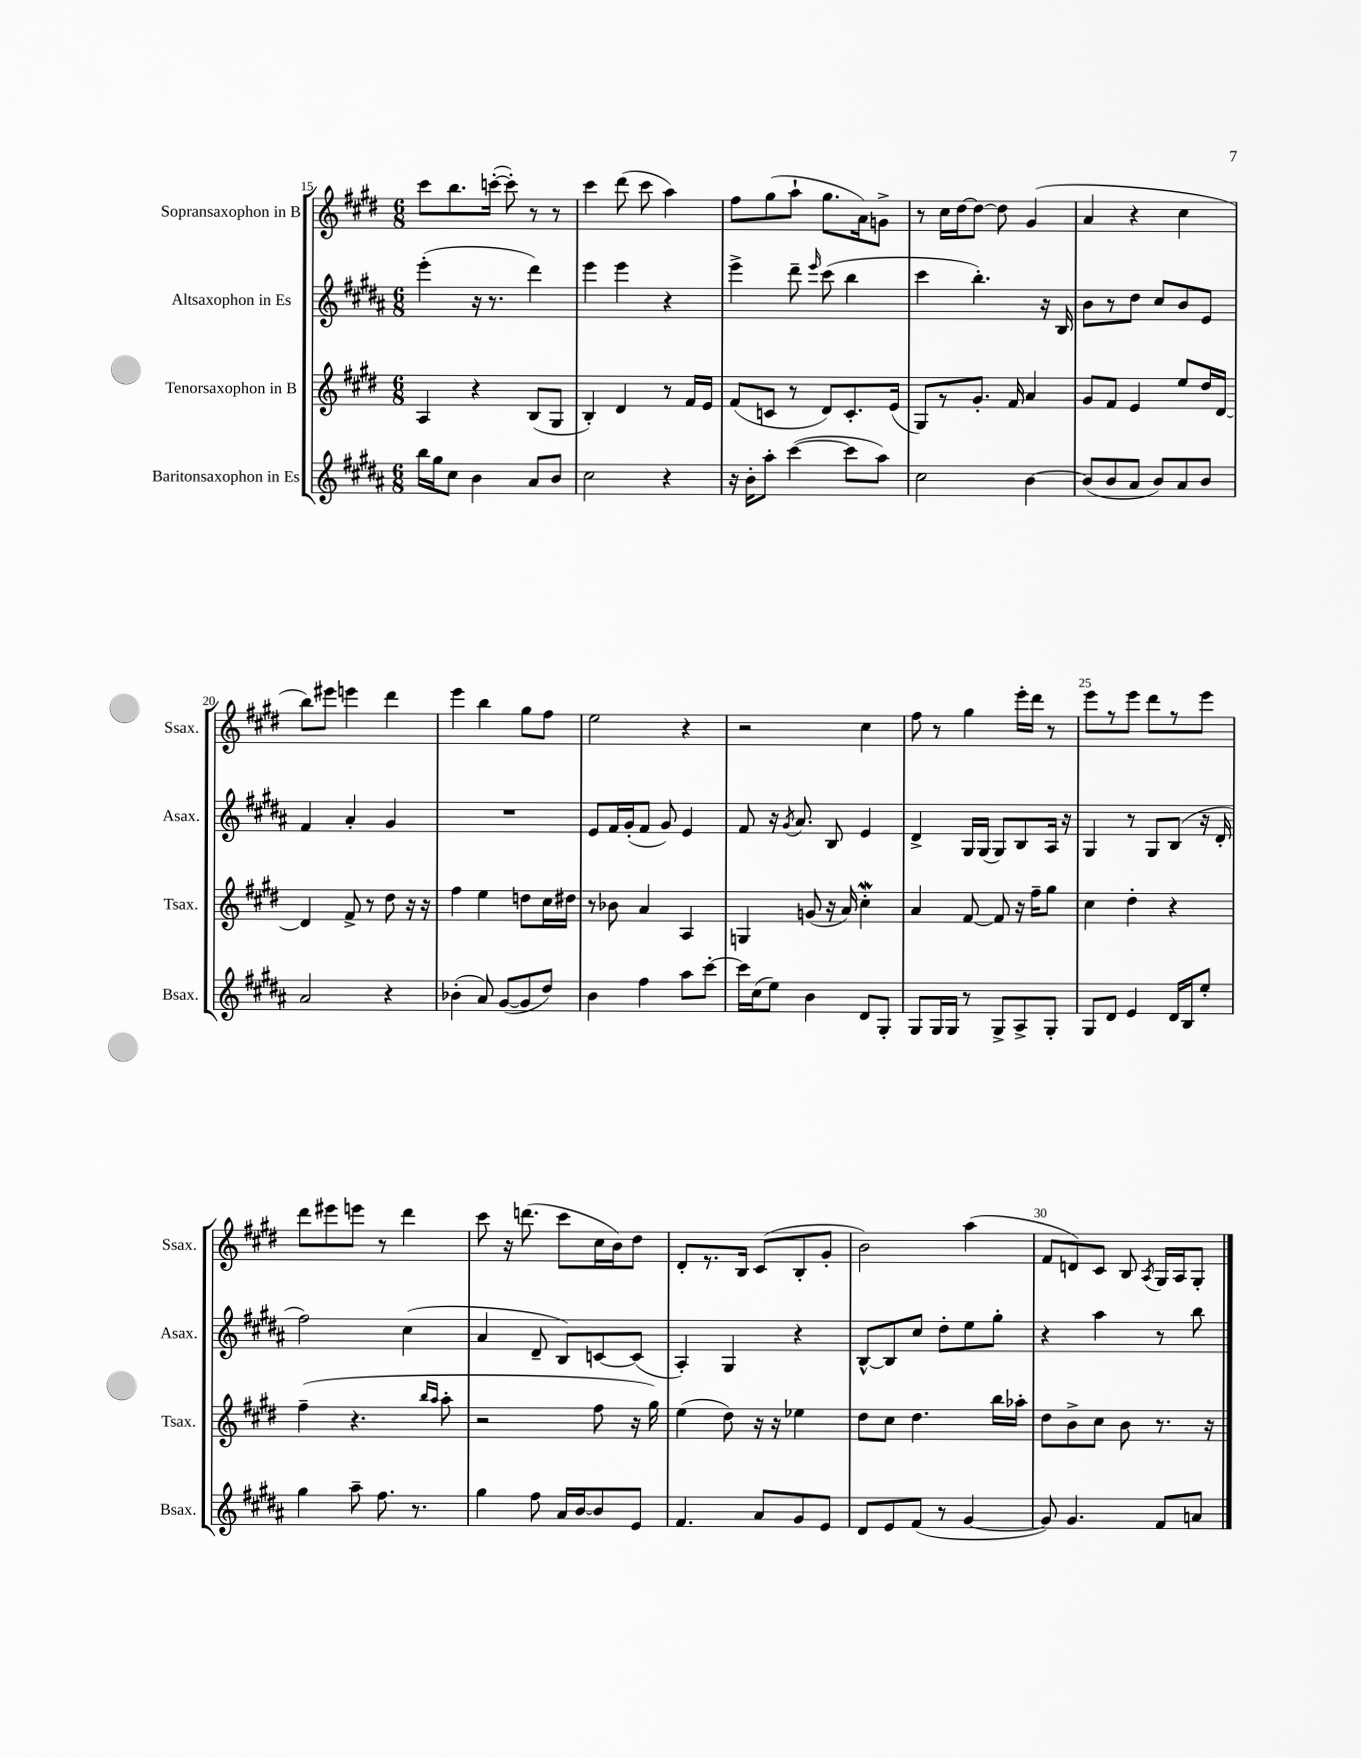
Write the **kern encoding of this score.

**kern	**kern	**kern	**kern
*staff4	*staff3	*staff2	*staff1
*clefG2	*clefG2	*clefG2	*clefG2
*k[f#c#g#d#a#]	*k[f#c#g#d#]	*k[f#c#g#d#a#]	*k[f#c#g#d#]
*M6/8	*M6/8	*M6/8	*M6/8
16bb\LL	4A/	(4eee'\	8ccc#\L
16gg#\J	.	.	.
8cc#\J	.	.	8.bb\
4b\	4r	16r	.
.	.	8.r	([16ccc'\Jk
.	.	.	8ccc'\])
8a#/L	(8B/L	4ddd#\)	8r
8b/J	8G#/J	.	8r
=	=	=	=
2cc#\	4B'/)	4eee\	4ccc#\
.	4d#/	4eee\	(8ddd#\
.	.	.	8ccc#\
4r	8r	4r	4aa\)
.	16f#/LL	.	.
.	16e/JJ	.	.
=	=	=	=
16r	(8f#/L	4eee^\	8ff#\L
16b'\LK	.	.	.
8aa#'\J	8c/J	.	(8gg#\
([4ccc#\	8r	8ddd#~\	8aa`\J
.	.	16qqeee/	.
.	8d#/L)	(8ccc#\	8.gg#\L
8ccc#\]L	8.c'/	4bb\	.
.	.	.	16a\k)
8aa#\J)	.	.	8g^\J
.	(16e/Jk	.	.
=	=	=	=
2cc#\	8G#/L)	4ccc#\	8r
.	8r	.	16cc#\LL
.	.	.	[16dd#\J
.	8.g#'/J	4.bb'\)	8dd#\_J
.	.	.	8dd#\]
.	16f#/	.	.
[4b\	4a/	.	(4g#/
.	.	16r	.
.	.	16B/	.
=	=	=	=
(8b/]L	8g#/L	8b\L	4a/
8b/	8f#/J	8r	.
8a#/J	4e/	8dd#\J	4r
8b/L)	.	8cc#/L	.
8a#/	8ee/L	8b/	4cc#\
8b/J	16dd#/L	8e/J	.
.	[16d#/JJ	.	.
=	=	=	=
2a#/	4d#/]	4f#/	8bb\L)
.	.	.	8eee#\J
.	8f#^/	4a#'/	4eee\
.	8r	.	.
4r	8dd#\	4g#/	4ddd#\
.	16r	.	.
.	16r	.	.
=	=	=	=
(4b-'\	4ff#\	2.r	4eee\
8a#/)	4ee\	.	4bb\
([8g#/L	.	.	.
8g#/]	8dd\L	.	8gg#\L
8dd#/J)	16cc#\L	.	8ff#\J
.	16dd#\JJ	.	.
=	=	=	=
4b\	8r	8e/L	2ee\
.	8b-\	16f#/L	.
.	.	(16g#'/J	.
4ff#\	4a/	8f#/J	.
.	.	8g#/)	.
8aa#\L	4A/	4e/	4r
[8ccc#'\J	.	.	.
=	=	=	=
16ccc#\]LL	4G/	8f#/	2r
(16cc#\J	.	.	.
8ee\J)	.	16r	.
.	.	8qg#/	.
.	.	8.a#/	.
4b\	(8g/	.	.
.	16r	8B/	.
.	16a/)	.	.
8d#/L	4cc#'\	4e/	4cc#\
8G#'/J	.	.	.
=	=	=	=
8G#/L	4a/	4d#^/	8ff#\
16G#/L	.	.	8r
16G#/JJ	.	.	.
8r	[8f#/	16G#/LL	4gg#\
.	.	(16G#/JJ	.
8G#^/L	8f#/]	8G#/L)	.
8A#^/	16r	8B/	16eee'\LL
.	16ff#~\LK	.	16ddd#\JJ
8G#'/J	8gg#\J	16A#/Jk	8r
.	.	16r	.
=	=	=	=
8G#/L	4cc#\	4G#/	8eee\L
8d#/J	.	.	8r
4e/	4dd#'\	8r	8eee\J
.	.	8G#/L	8ddd#\L
16d#/LL	4r	(8B/J	8r
16B/J	.	.	.
8ee'/J	.	16r	8eee\J
.	.	16d#'/	.
=	=	=	=
4gg#\	(4ff#~\	2ff#\)	8ddd#\L
.	.	.	8eee#\
8aa#~\	4.r	.	8eee\J
8.ff#\	.	.	8r
.	.	(4cc#\	4ddd#\
8.r	.	.	.
.	16qqbb/LL	.	.
.	16qqaa/JJ	.	.
.	8aa'\	.	.
=	=	=	=
4gg#\	2r	4a#/	8ccc#\
.	.	.	16r
.	.	.	(8.ddd\
8ff#\	.	8d#~/	.
16a#/LL	.	8B/L)	8ccc#\L
[16b/J	.	.	.
8b/]	8ff#\	[8c/	16cc#\L
.	.	.	16b\J)
8e/J	16r	(8c/]J	8dd#\J
.	16gg#\)	.	.
=	=	=	=
4.f#/	(4ee\	4A#'/)	8d#'/L
.	.	.	8.r
.	8dd#\)	4G#/	.
.	.	.	16B/Jk
8a#/L	16r	.	(8c#/L
.	16r	.	.
8g#/	4ee-\	4r	8B'/
8e/J	.	.	8g#'/J
=	=	=	=
8d#/L	8dd#\L	[8B^^/L	2b\)
8e/	8cc#\J	8B/]	.
(8f#/J	4.dd#\	8cc#/J	.
8r	.	8dd#'\L	.
[4g#/	.	8ee\	(4aa\
.	16bb\LL	8gg#'\J	.
.	16aa-'\JJ	.	.
=	=	=	=
8g#/])	8dd#\L	4r	8f#/L
4.g#/	8b^\	.	8d/)
.	8cc#\J	4aa#\	8c#/J
.	8b\	.	8B/
.	.	.	8qA/
8f#/L	8.r	8r	16G#/LL
.	.	.	16A/J
8a/J	.	8bb\	8G#'/J
.	16r	.	.
==	==	==	==
*-	*-	*-	*-
